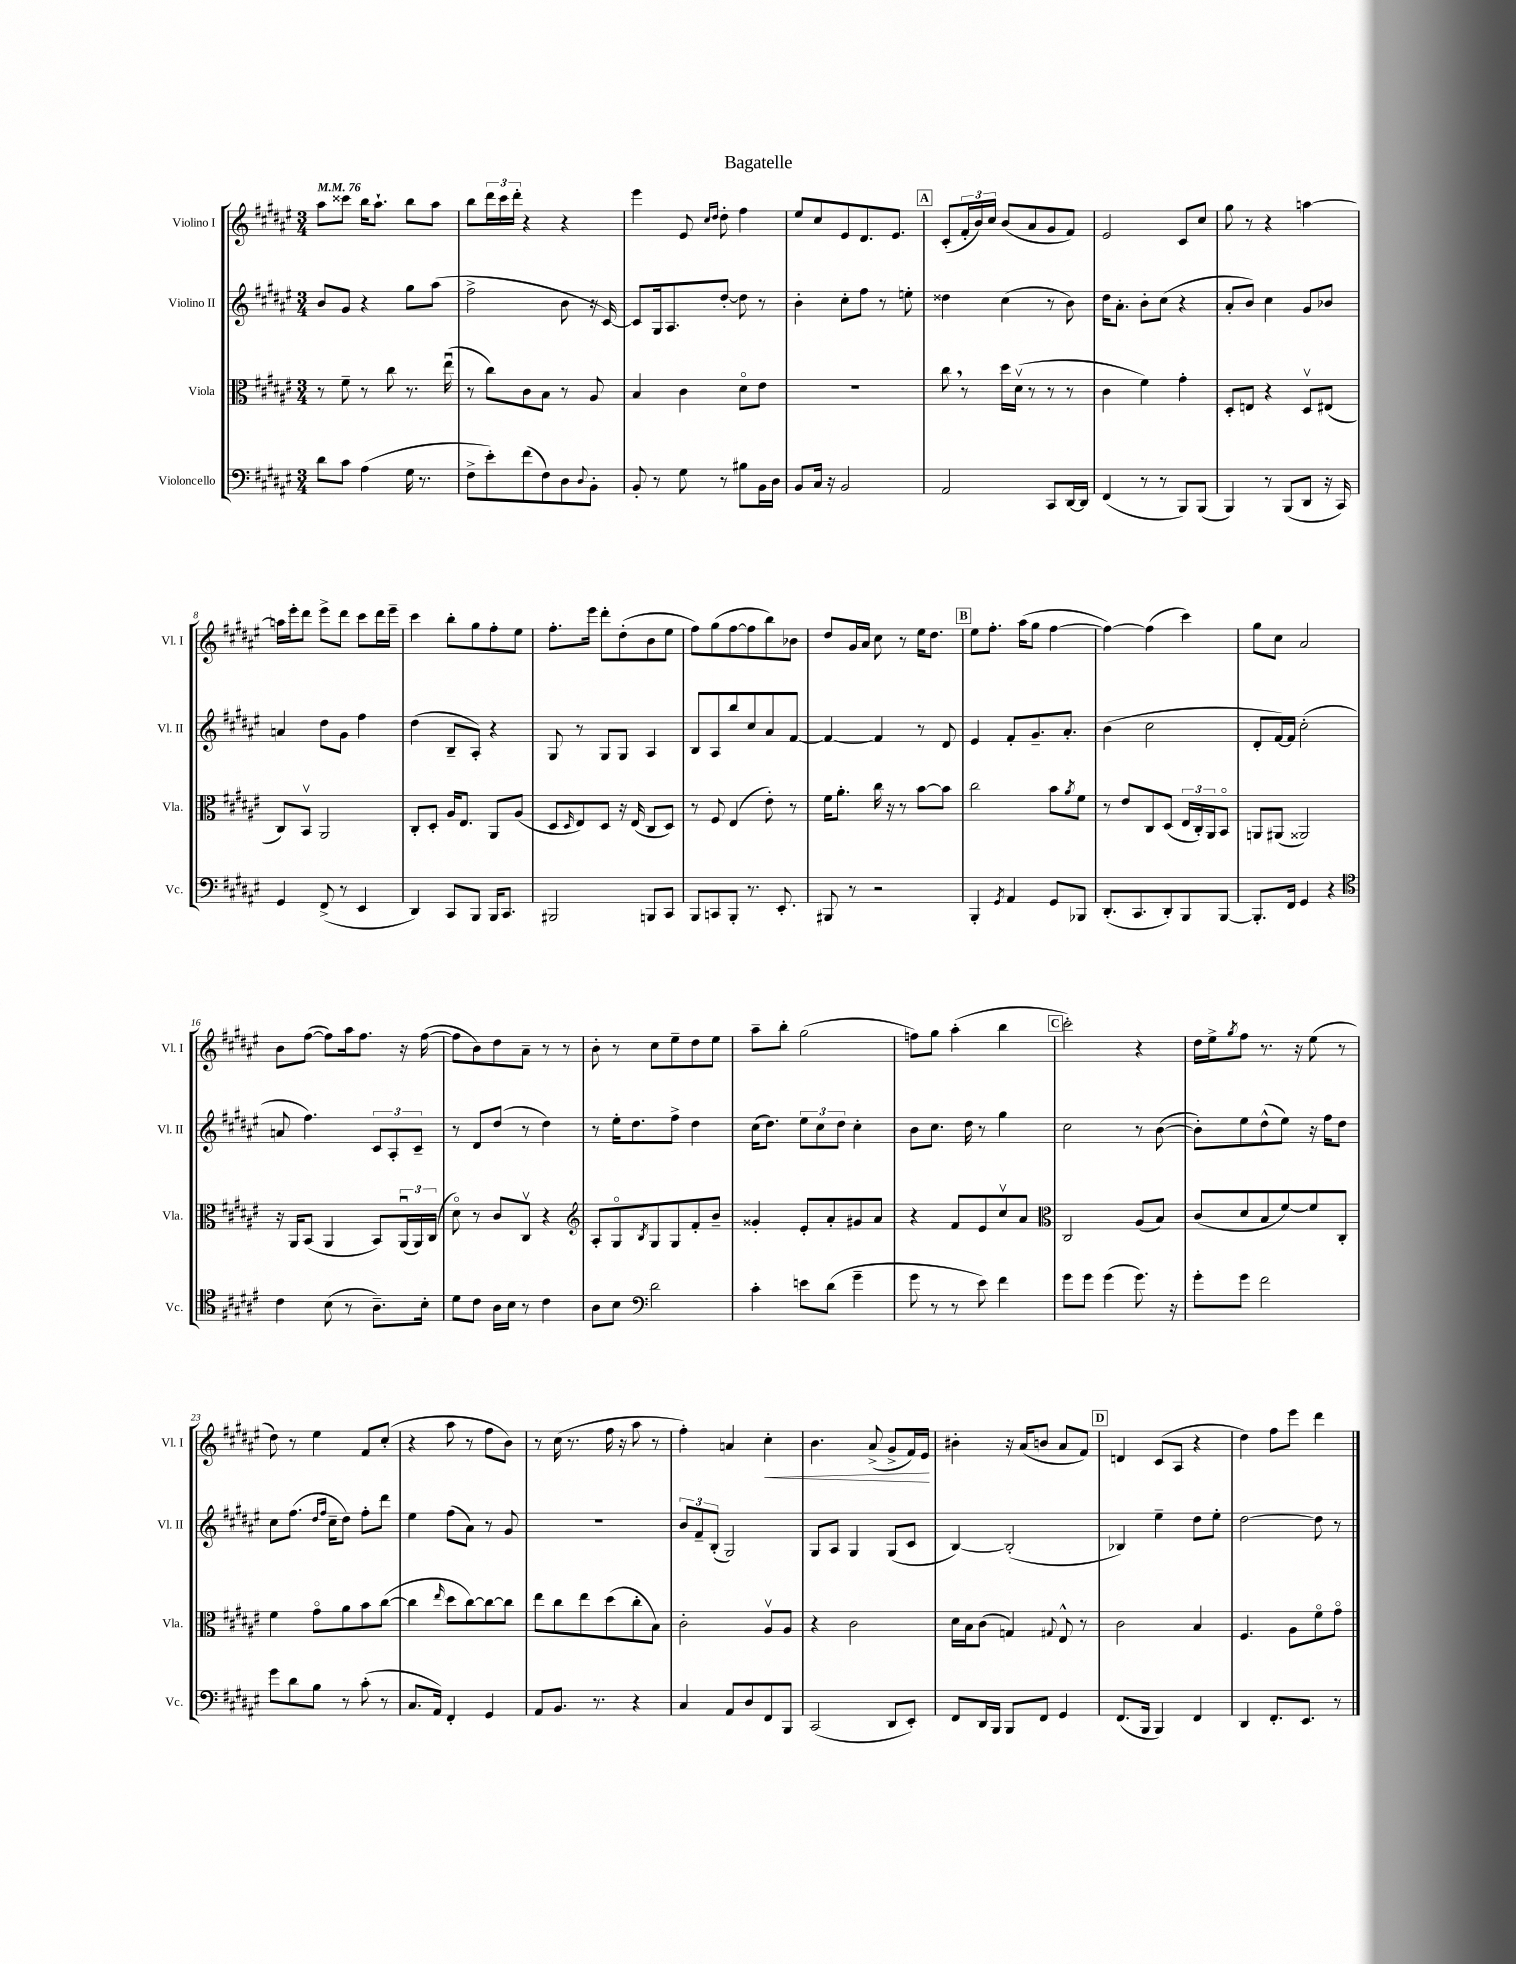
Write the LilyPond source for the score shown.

\header { title = "Bagatelle" }
<<
\new StaffGroup <<
\new Staff = "s0" \with { instrumentName = "Violino I" shortInstrumentName = "Vl. I" } {
    \clef treble \key fis \major \numericTimeSignature \time 3/4 \tempo 4 = 76
    ais''8 cisis'''8 b''16 ais''8.-! b''8 ais''8 |
    b''8 \tuplet 3/2 { dis'''16 cis'''16 dis'''16-. } r4 r4 |
    eis'''4 eis'8 \grace { cis''16 dis''16 } dis''8-. fis''4 |
    eis''8 cis''8 eis'8 dis'8. eis'8. |
    \mark \markup { \box "A" } cis'8-.( \tuplet 3/2 { fis'16-. b'16) cis''16 } b'8( ais'8 gis'8 fis'8) |
    eis'2 cis'8 cis''8 |
    gis''8 r8 r4 a''4~ |
    a''16 eis'''16-. dis'''8 eis'''8-> dis'''8 cis'''8 dis'''16 eis'''16-- |
    cis'''4 b''8-. gis''8 fis''8-. eis''8 |
    fis''8.-. eis'''16 dis'''8-. dis''8-.( b'8 eis''8 |
    fis''8) gis''8( fis''8~ fis''8 b''8) bes'8 |
    dis''8 gis'16 ais'16 cis''8 r8 eis''16 dis''8. |
    \mark \markup { \box "B" } eis''8 fis''8.-. ais''16( gis''8 fis''4~ |
    fis''4~) fis''4( cis'''4) |
    gis''8 cis''8 ais'2 |
    b'8 fis''8~( fis''8) ais''16 fis''8. r16 fis''16~( |
    fis''8 b'8) dis''8 ais'8-- r8 r8 |
    b'8-. r8 cis''8 eis''8-- dis''8 eis''8 |
    ais''8-- b''8-. gis''2( |
    f''8) gis''8 ais''4-.( b''4 |
    \mark \markup { \box "C" } cis'''2-.) r4 |
    dis''16 eis''16-> \acciaccatura { gis''8 } fis''8 r8. r16 eis''8( r8 |
    dis''8) r8 eis''4 fis'8 cis''8-.( |
    r4 ais''8 r8 fis''8 b'8) |
    r8 cis''16( r8. fis''16 r16 ais''8 r8 |
    fis''4-.) a'4 cis''4-.\< |
    b'4. ais'8->( gis'8-> fis'16) eis'16\! |
    bis'4-. r16 ais'16( b'8 ais'8 fis'8) |
    \mark \markup { \box "D" } d'4 cis'8( ais8 r4 |
    dis''4) fis''8 eis'''8 dis'''4 \bar "|." |
}
\new Staff = "s1" \with { instrumentName = "Violino II" shortInstrumentName = "Vl. II" } {
    \clef treble \key fis \major \numericTimeSignature \time 3/4
    b'8 gis'8 r4 gis''8 ais''8( |
    fis''2-> b'8 r16 cis'16~) |
    cis'8 gis16 ais8. dis''8~-. dis''8 r8 |
    b'4-. cis''8-. fis''8 r8 e''8-. |
    \mark \markup { \box "A" } disis''4 cis''4( r8 b'8) |
    dis''16 ais'8.-. b'8-. cis''8( r4 |
    ais'8-. b'8) cis''4 gis'8 bes'8 |
    a'4 dis''8 gis'8 fis''4 |
    dis''4( b8-- ais8-.) r4 |
    gis8 r8 gis8 gis8 ais4 |
    b8 ais8 b''8 cis''8 ais'8 fis'8~ |
    fis'4~ fis'4 r8 dis'8 |
    \mark \markup { \box "B" } eis'4 fis'8-. gis'8.-- ais'8.-. |
    b'4( cis''2 |
    dis'8-. fis'16~) fis'16 cis''2-.( |
    a'8 fis''4.) \tuplet 3/2 { cis'8 ais8-. cis'8-- } |
    r8 dis'8 dis''8( r8 dis''4) |
    r8 eis''16-. dis''8. fis''8-> dis''4 |
    cis''16( dis''8.) \tuplet 3/2 { eis''8 cis''8 dis''8 } cis''4-. |
    b'8 cis''8. dis''16 r8 gis''4 |
    \mark \markup { \box "C" } cis''2 r8 b'8~( |
    b'8-.) eis''8 dis''8-^( eis''8) r16 fis''16 dis''8 |
    cis''8 fis''8.( \grace { dis''16 fis''16 } cis''16-- dis''8) fis''8-. dis'''8 |
    eis''4 fis''8( ais'8) r8 gis'8 |
    R2. |
    \tuplet 3/2 { b'8 fis'8-- b8-.( } gis2) |
    gis8 ais8 gis4 gis8( cis'8 |
    b4~) b2-.( |
    \mark \markup { \box "D" } bes4) eis''4-- dis''8 eis''8-. |
    dis''2~ dis''8 r8 \bar "|." |
}
\new Staff = "s2" \with { instrumentName = "Viola" shortInstrumentName = "Vla." } {
    \clef alto \key fis \major \numericTimeSignature \time 3/4
    r8 fis'8-- r8 cis''8 r8. eis''16\downbow( |
    r8 cis''8) cis'8 b8 r8 ais8 |
    b4 cis'4 dis'8\flageolet eis'8 |
    R2. |
    \mark \markup { \box "A" } cis''8 \breathe r8 dis''16 dis'16\upbow( r8 r8 r8 |
    cis'4 fis'4) gis'4-. |
    dis8-. e8 r4 dis8\upbow eis8( |
    cis8) b,8\upbow ais,2 |
    cis8-. dis8-. ais16 eis8. ais,8 ais8( |
    dis8 \grace { dis16 } eis8) dis8 r16 eis16( cis8 dis8) |
    r8 fis8 eis4( eis'8-.) r8 |
    fis'16 ais'8.-. cis''16 r16 r8 b'8~ b'8 |
    \mark \markup { \box "B" } cis''2 b'8 \acciaccatura { ais'8 } fis'8 |
    r8 eis'8 cis8 dis8( \tuplet 3/2 { eis16 cis16-.) ais,16 } b,8\flageolet |
    a,8 ais,8( aisis,2) |
    r16 ais,16 b,8( ais,4 b,8) \tuplet 3/2 { ais,16\downbow( ais,16) cis16( } |
    dis'8\flageolet) r8 cis'8 cis8\upbow r4 |
    \clef treble ais8-. gis8\flageolet \acciaccatura { b8 } gis8 gis8 fis'8-. b'8-- |
    gisis'4-. eis'8-. ais'8-. gis'8 ais'8 |
    r4 fis'8 eis'8 cis''8\upbow ais'8 |
    \mark \markup { \box "C" } \clef alto cis2 ais8( b8) |
    cis'8( dis'8 b8 fis'8~) fis'8 cis8-. |
    fis'4 gis'8\flageolet ais'8 b'8 cis''8~( |
    cis''4 \grace { eis''16 } dis''8 cis''8~) cis''8~ cis''8 |
    eis''8 cis''8 eis''8 dis''8( cis''8-. b8) |
    cis'2-. ais8\upbow ais8 |
    r4 cis'2 |
    dis'16 b16 cis'8( g4) \appoggiatura { gis8 } eis8-^ r8 |
    \mark \markup { \box "D" } cis'2 b4 |
    fis4. ais8 fis'8\flageolet gis'8\flageolet \bar "|." |
}
\new Staff = "s3" \with { instrumentName = "Violoncello" shortInstrumentName = "Vc." } {
    \clef bass \key fis \major \numericTimeSignature \time 3/4
    dis'8 cis'8 ais4( gis16 r8. |
    fis8-> eis'8-.) fis'8( fis8) dis8 \appoggiatura { dis8 } b,8-. |
    b,8-. r8 gis8 r8 bis8 b,16 dis16 |
    b,8 cis16 r16 b,2 |
    \mark \markup { \box "A" } ais,2 cis,8 dis,16~ dis,16 |
    fis,4( r8 r8 b,,8) b,,8( |
    b,,4) r8 b,,8( dis,8 r16 cis,16) |
    gis,4 fis,8->( r8 eis,4 |
    dis,4) cis,8 b,,8 b,,16 cis,8. |
    bis,,2 b,,8 cis,8 |
    b,,8 c,8 b,,8-. r8. eis,8.-. |
    bis,,8 r8 r2 |
    \mark \markup { \box "B" } b,,4-. \acciaccatura { gis,8 } ais,4 gis,8 bes,,8 |
    dis,8.-.( cis,8. dis,8-.) b,,8 b,,8~ |
    b,,8.-. fis,16 gis,4 r4 |
    \clef tenor cis'4 b8( r8 ais8.--) b16-. |
    dis'8 cis'8 ais16 b16 r8 cis'4 |
    ais8 b8 \clef bass dis'2 |
    cis'4-. e'8 dis'8( gis'4-- |
    gis'8 r8 r8 eis'8) fis'4 |
    \mark \markup { \box "C" } gis'8 gis'8 gis'4( gis'8.) r16 |
    gis'8-. gis'8 fis'2 |
    gis'8 dis'8 b8 r8 cis'8-.( r8 |
    cis8. ais,16) fis,4-. gis,4 |
    ais,8 b,8. r8. r4 |
    cis4 ais,8 dis8 fis,8 b,,8 |
    cis,2( dis,8 eis,8-.) |
    fis,8 dis,16 b,,16 b,,8 fis,8 gis,4 |
    \mark \markup { \box "D" } fis,8.( b,,16 b,,4) fis,4 |
    dis,4 fis,8.-. eis,8. r8 \bar "|." |
}
>>
>>
